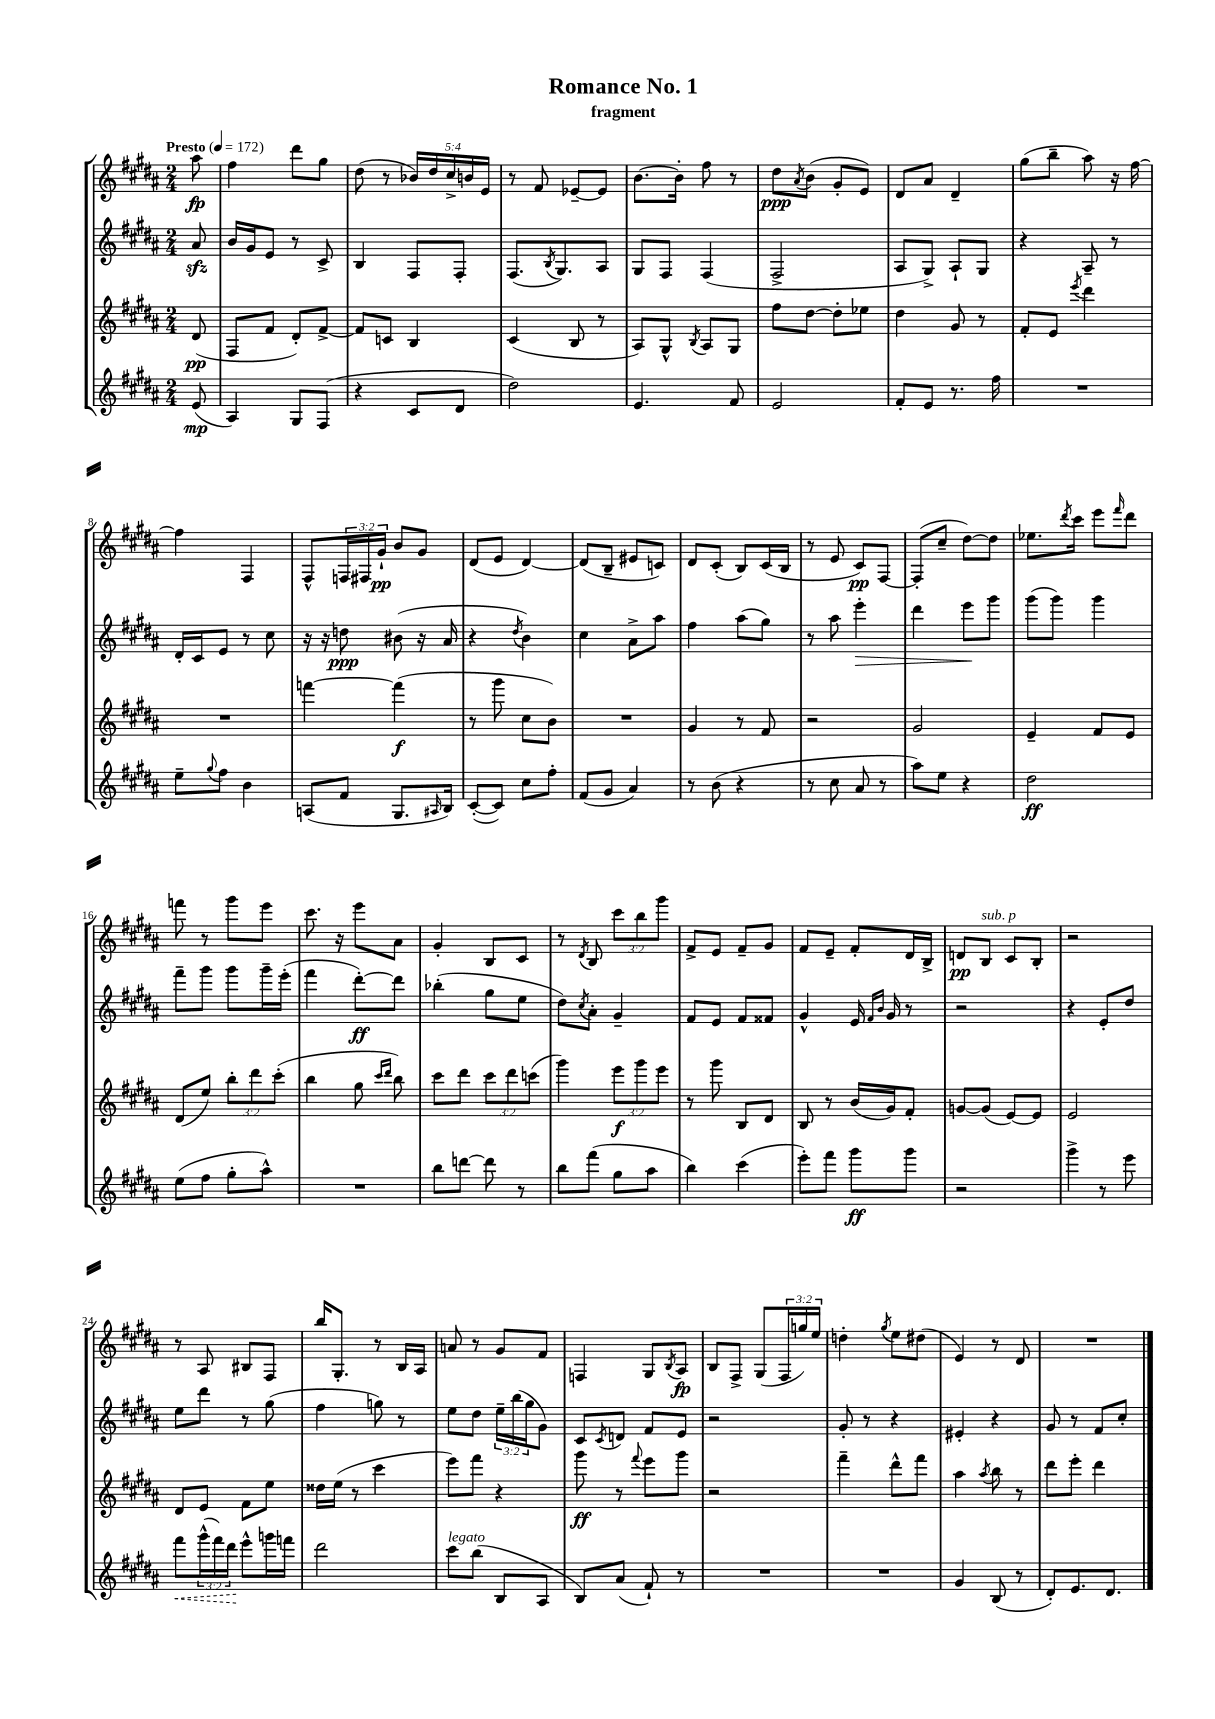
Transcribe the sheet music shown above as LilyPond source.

\header { title = "Romance No. 1" subtitle = "fragment" }
<<
\new StaffGroup <<
\new Staff = "s0" {
    \clef treble \key b \major \numericTimeSignature \time 2/4 \override Staff.TupletNumber.text = #tuplet-number::calc-fraction-text \partial 8 \tempo "Presto" 4 = 172
    ais''8\fp |
    fis''4 dis'''8 gis''8 |
    dis''8( r8 \tuplet 5/4 { bes'16) dis''16 cis''16-> b'16 e'16 } |
    r8 fis'8 ees'8~-- ees'8 |
    b'8.~ b'16-. fis''8 r8 |
    dis''8\ppp \acciaccatura { ais'8 } b'8( gis'8-. e'8) |
    dis'8 ais'8 dis'4-- |
    gis''8( b''8-- ais''8) r16 fis''16~ |
    fis''4 fis4 |
    fis8-^ \tuplet 3/2 { f16 fis16 gis'16-!\pp } b'8 gis'8 |
    dis'8( e'8 dis'4~) |
    dis'8( b8-- eis'8 c'8) |
    dis'8 cis'8-.( b8) cis'16( b16 |
    r8 e'8 cis'8\pp) fis8~ |
    fis8-.( cis''8-- dis''8~) dis''8 |
    ees''8. \acciaccatura { dis'''8 } cis'''16 e'''8 \grace { fis'''16 } dis'''8 |
    f'''8 r8 gis'''8 e'''8 |
    cis'''8. r16 e'''8 ais'8 |
    gis'4-. b8 cis'8 |
    r8 \acciaccatura { dis'8 } b8 \tuplet 3/2 { cis'''8 b''8 gis'''8 } |
    fis'8-> e'8 fis'8-- gis'8 |
    fis'8 e'8-- fis'8-. dis'16 b16-> |
    d'8\pp b8^\markup { \italic "sub. p" } cis'8 b8-. |
    r2 |
    r8 ais8 bis8 fis8 |
    b''16 gis8.-. r8 b16 ais16 |
    a'8 r8 gis'8 fis'8 |
    f4 gis8 \acciaccatura { b8 } ais8\fp |
    b8 fis8-> gis8( \tuplet 3/2 { fis16 g''16) e''16 } |
    d''4-. \acciaccatura { gis''8 } e''8 dis''8( |
    e'4) r8 dis'8 |
    R2 \bar "|." |
}
\new Staff = "s1" {
    \clef treble \key b \major \numericTimeSignature \time 2/4 \override Staff.TupletNumber.text = #tuplet-number::calc-fraction-text \partial 8
    ais'8\sfz |
    b'16 gis'16 e'8 r8 cis'8-> |
    b4 fis8 fis8-. |
    fis8.( \acciaccatura { b8 } gis8.) ais8 |
    gis8 fis8 fis4( |
    fis2-> |
    ais8 gis8->) ais8-! gis8 |
    r4 ais8-- r8 |
    dis'16-. cis'16 e'8 r8 cis''8 |
    r16 r16 d''8\ppp bis'8( r16 ais'16 |
    r4 \acciaccatura { dis''8 } b'4) |
    cis''4 ais'8-> ais''8 |
    fis''4 ais''8( gis''8) |
    r8 ais''8 e'''4-.\> |
    dis'''4 e'''8\! gis'''8 |
    gis'''8( gis'''8) gis'''4 |
    fis'''8-- gis'''8 gis'''8 gis'''16-- e'''16-.( |
    fis'''4 dis'''8~-.\ff) dis'''8 |
    bes''4-.( gis''8 e''8 |
    dis''8) \acciaccatura { cis''8 } ais'8-. gis'4-- |
    fis'8 e'8 fis'8 fisis'8 |
    gis'4-^ e'16 \grace { fis'16 b'16 } gis'16 r8 |
    r2 |
    r4 e'8-. dis''8 |
    e''8 dis'''8 r8 gis''8( |
    fis''4 g''8) r8 |
    e''8 dis''8 \tuplet 3/2 { e''16-- b''16( gis''16 } gis'8) |
    cis'8 \acciaccatura { cis'8 } d'8 fis'8 e'8 |
    r2 |
    gis'8-. r8 r4 |
    eis'4-. r4 |
    gis'8 r8 fis'8 cis''8-. \bar "|." |
}
\new Staff = "s2" {
    \clef treble \key b \major \numericTimeSignature \time 2/4 \override Staff.TupletNumber.text = #tuplet-number::calc-fraction-text \partial 8
    dis'8\pp( |
    fis8 fis'8 dis'8-.) fis'8~-> |
    fis'8 c'8 b4 |
    cis'4( b8 r8 |
    ais8) gis8-^ \acciaccatura { b8 } ais8 gis8 |
    fis''8 dis''8~ dis''8-. ees''8 |
    dis''4 gis'8 r8 |
    fis'8-. e'8 \acciaccatura { e'''8 } dis'''4 |
    R2 |
    f'''4~ f'''4\f( |
    r8 gis'''8 cis''8 b'8) |
    R2 |
    gis'4 r8 fis'8 |
    r2 |
    gis'2 |
    e'4-- fis'8 e'8 |
    dis'8( e''8) \tuplet 3/2 { b''8-. dis'''8 cis'''8-.( } |
    b''4 gis''8 \grace { cis'''16 dis'''16 } b''8) |
    cis'''8 dis'''8 \tuplet 3/2 { cis'''8 dis'''8 c'''8( } |
    gis'''4) \tuplet 3/2 { e'''8\f gis'''8 e'''8 } |
    r8 gis'''8 b8 dis'8 |
    b8 r8 b'16( gis'16) fis'8-. |
    g'8~ g'8( e'8~) e'8 |
    e'2 |
    dis'8 e'8 fis'8 e''8 |
    disis''16 e''16( r8 cis'''4 |
    e'''8) fis'''8 r4 |
    gis'''8\ff r8 \appoggiatura { fis'''8 } e'''8 gis'''8 |
    r2 |
    fis'''4-- dis'''8-^ fis'''8 |
    ais''4 \acciaccatura { ais''8 } b''8 r8 |
    dis'''8 e'''8-. dis'''4 \bar "|." |
}
\new Staff = "s3" {
    \clef treble \key b \major \numericTimeSignature \time 2/4 \override Staff.TupletNumber.text = #tuplet-number::calc-fraction-text \partial 8
    e'8\mp( |
    ais4) gis8 fis8( |
    r4 cis'8 dis'8 |
    dis''2) |
    e'4. fis'8 |
    e'2 |
    fis'8-. e'8 r8. fis''16 |
    R2 |
    e''8-- \appoggiatura { gis''8 } fis''8 b'4 |
    a8( fis'8 gis8. \grace { ais16 } b16) |
    cis'8~-.( cis'8) cis''8 fis''8-. |
    fis'8( gis'8 ais'4) |
    r8 b'8( r4 |
    r8 cis''8 ais'8 r8 |
    ais''8) e''8 r4 |
    dis''2\ff |
    e''8( fis''8 gis''8-. ais''8-^) |
    R2 |
    b''8 d'''8~ d'''8 r8 |
    b''8 fis'''8( gis''8 ais''8 |
    b''4) cis'''4( |
    e'''8-.) fis'''8 gis'''8\ff gis'''8 |
    r2 |
    gis'''4-> r8 e'''8 |
    \once \override Hairpin.style = #'dashed-line fis'''8\< \tuplet 3/2 { gis'''16-^( fis'''16) dis'''16\! } e'''8-^ g'''16 f'''16 |
    dis'''2 |
    cis'''8^\markup { \italic "legato" } b''8( b8 ais8 |
    b8) ais'8( fis'8-!) r8 |
    R2 |
    R2 |
    gis'4 b8( r8 |
    dis'8-.) e'8. dis'8. \bar "|." |
}
>>
>>
